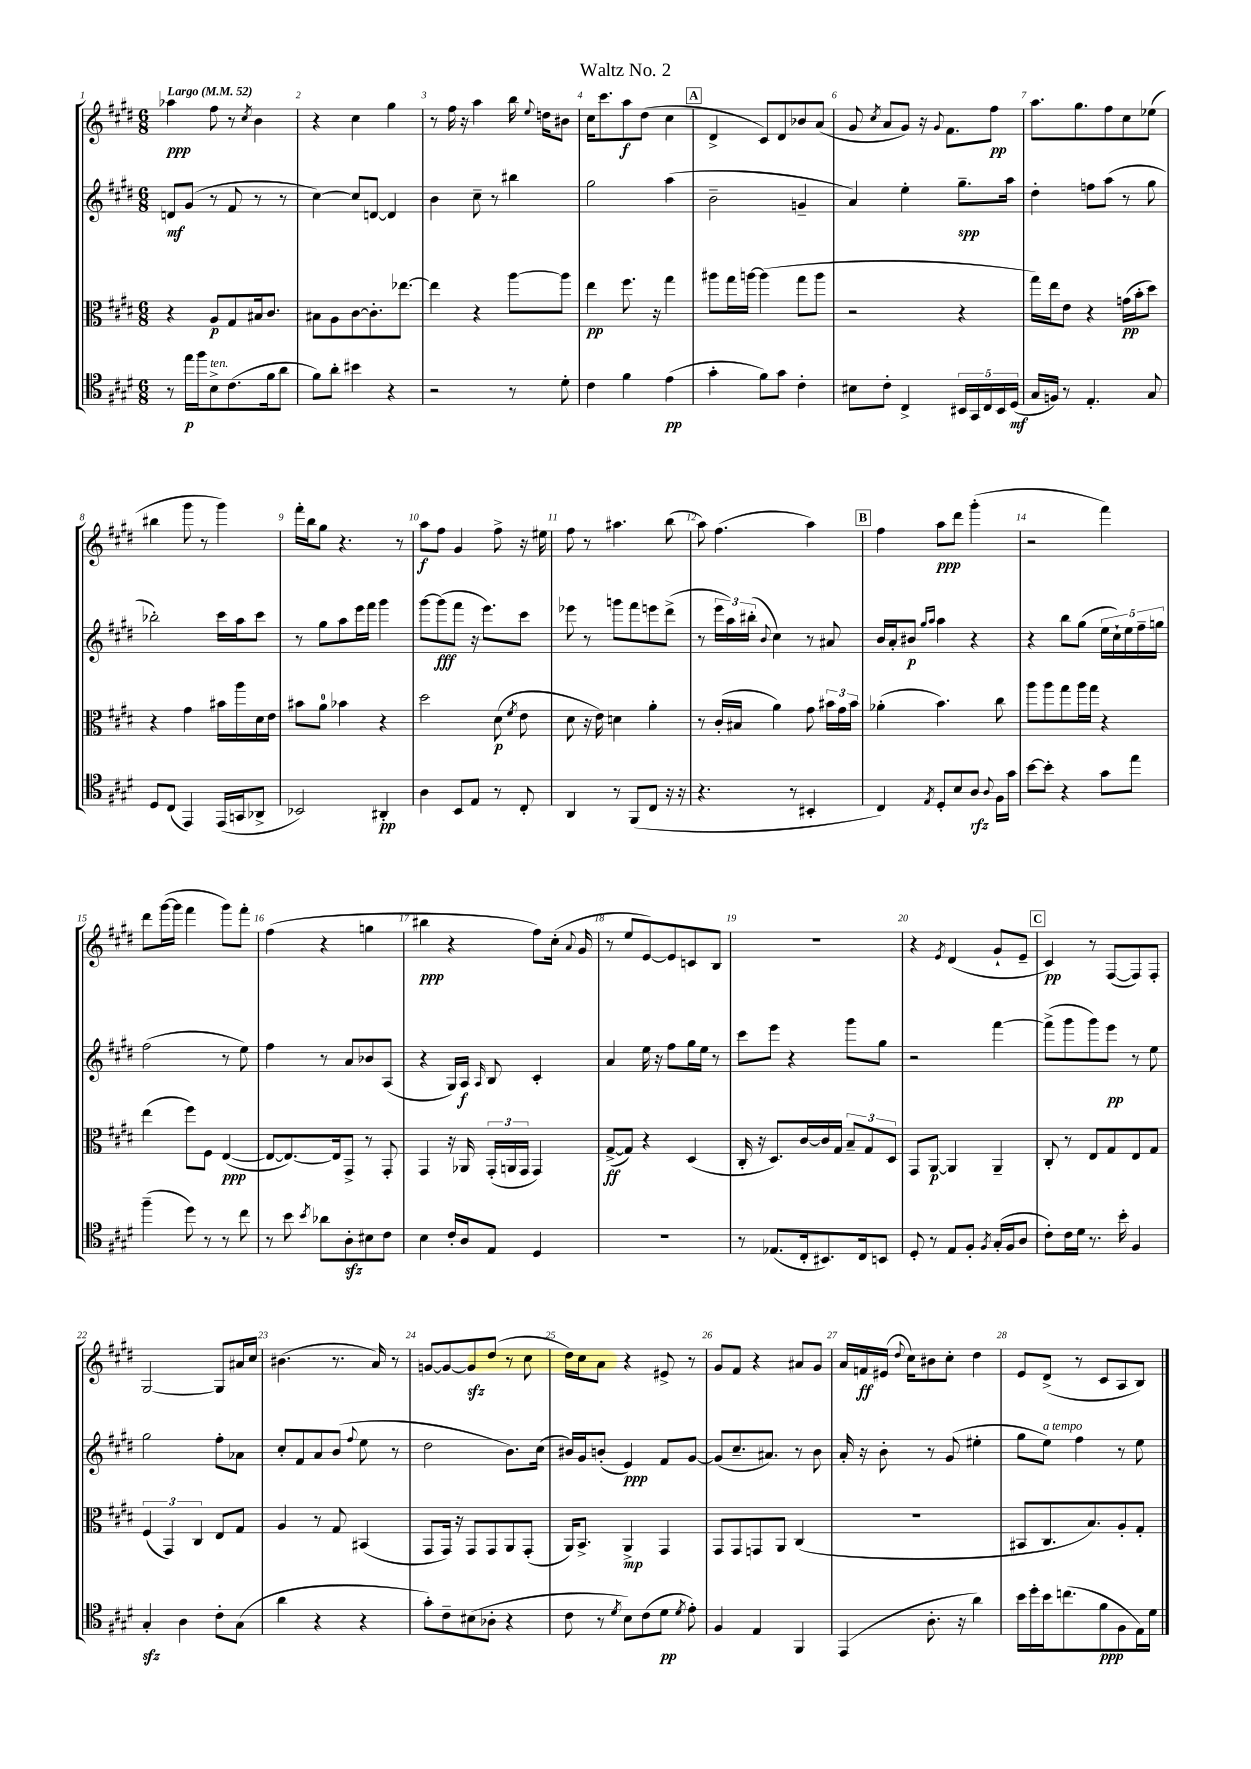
\header { title = "Waltz No. 2" }
<<
\new StaffGroup <<
\new Staff = "s0" {
    \clef treble \key e \major \numericTimeSignature \time 6/8 \tempo "Largo" 4 = 52
    \autoBeamOff aes''4\ppp fis''8 r8 \acciaccatura { cis''8 } b'4 |
    r4 cis''4 gis''4 |
    r8 fis''16 r16 a''4 b''16 \appoggiatura { e''8 } d''16[ bis'8] |
    cis''16[ cis'''8. a''8\f dis''8]( cis''4 |
    \mark \markup { \box "A" } dis'4-> cis'8[) dis'8 bes'8 a'8]( |
    gis'8 \acciaccatura { cis''8 } a'8[ gis'8]) r16 \appoggiatura { gis'8 } fis'8.[ fis''8]\pp |
    a''8.[ gis''8. fis''8 cis''8 ees''8]( |
    bis''4 gis'''8 r8 gis'''4) |
    fis'''16[-. b''16 gis''8] r4. r8 |
    a''8[\f fis''8] gis'4 fis''8-> r16 eis''16 |
    fis''8 r8 ais''4. b''8( |
    a''8) fis''4.( a''4) |
    \mark \markup { \box "B" } fis''4 a''8[\ppp dis'''8] gis'''4-.( |
    r2 fis'''4) |
    dis'''8[ gis'''16~( gis'''16] fis'''4 gis'''8[) fis'''8]-. |
    fis''4( r4 g''4 |
    bis''4\ppp r4 fis''8[) cis''16]-.( \appoggiatura { a'8 } gis'16 |
    r8 e''8[ e'8~) e'8 c'8 b8] |
    R2. |
    r4 \acciaccatura { e'8 } dis'4( gis'8[-! e'8]-- |
    \mark \markup { \box "C" } cis'4\pp) r8 fis8[~( fis8) fis8]-. |
    gis2~ gis8[ ais'16 cis''16] |
    bis'4.( r8. a'16) r8 |
    g'8[~ g'8~ g'8\sfz dis''8]( r8 cis''8 |
    dis''16[) cis''16 a'8] r4 eis'8-> r8 |
    gis'8[ fis'8] r4 ais'8[ gis'8] |
    a'16[ f'16\ff eis'16]( \appoggiatura { dis''8 } cis''16[) bis'8 cis''8]-. dis''4 |
    e'8[ dis'8]->( r8 cis'8[ a8 b8]) \bar "|." |
}
\new Staff = "s1" {
    \clef treble \key e \major \numericTimeSignature \time 6/8
    \autoBeamOff d'8[\mf gis'8]( r8 fis'8 r8 r8 |
    cis''4~) cis''8[ d'8]~ d'4 |
    b'4 cis''8-- r8 bis''4 |
    gis''2 a''4( |
    \mark \markup { \box "A" } b'2-- g'4-- |
    a'4) e''4-. gis''8.[--\spp a''16] |
    dis''4-. f''8[ a''8]( r8 gis''8 |
    bes''2-.) cis'''16[ a''16 cis'''8] |
    r8 gis''8[ a''8 e'''16 fis'''16] gis'''4 |
    gis'''8[~ gis'''8\fff( fis'''8] r16 e'''8.[) cis'''8] |
    ees'''8 r8 g'''8[ fis'''8 e'''8 dis'''8]->( |
    r8 \tuplet 3/2 { e'''16[ a''16) bis''16]-.( } \appoggiatura { b'8 } cis''4) r8 ais'8 |
    \mark \markup { \box "B" } b'16[ a'16-. bis'8]\p \grace { gis''16[ a''16] } a''4 r4 |
    r4 b''8[ gis''8]( \tuplet 5/4 { e''16[ cis''16-!) e''16 fis''16-- g''16] } |
    fis''2( r8 e''8) |
    fis''4 r8 a'8[ bes'8 a8]( |
    r4 gis16[) a16]\f \grace { a16 } b8 cis'4-. |
    a'4 e''16 r16 fis''8[ gis''16 e''16] r8 |
    cis'''8[ e'''8] r4 gis'''8[ gis''8] |
    r2 fis'''4~ |
    \mark \markup { \box "C" } fis'''8[->( gis'''8 gis'''8) e'''8]\pp r8 e''8 |
    gis''2 fis''8[-. aes'8] |
    cis''8[-. fis'8 a'8 b'8]( \appoggiatura { fis''8 } e''8 r8 |
    dis''2 b'8.[) cis''16]( |
    bis'16[) gis'16 b'8]-.( e'4\ppp) fis'8[ gis'8]~ |
    gis'8[( cis''8.-- ais'8.]) r8 b'8 |
    a'16-. r16 b'8-. r8 gis'8( eis''4-. |
    gis''8[ e''8]^\markup { \italic "a tempo" }) fis''4 r8 e''8 \bar "|." |
}
\new Staff = "s2" {
    \clef alto \key e \major \numericTimeSignature \time 6/8
    \autoBeamOff r4 a8[\p gis8 bis16 cis'8.] |
    bis8[ a8 cis'8~ cis'8.-. ees''8.]~ |
    ees''4 r4 a''8[~ a''8] |
    e''4\pp fis''8. r16 gis''4 |
    \mark \markup { \box "A" } ais''8[ gis''16 a''16]~ a''4( gis''8[ a''8] |
    r2 r4 |
    gis''16[) e''16 e'8] r4 g'16[\pp( b'16-. dis''8]) |
    r4 gis'4 bis'16[ a''16 dis'16 e'16] |
    bis'8[ a'8]-0 bes'4 r4 |
    dis''2 dis'8\p( \acciaccatura { fis'8 } e'8 |
    dis'8 r16 e'16) d'4 a'4-. |
    r8 cis'16[-.( bis16] a'4) gis'8 \tuplet 3/2 { bis'16[ gis'16 bis'16] } |
    \mark \markup { \box "B" } aes'4-.( b'4.) cis''8 |
    a''8[ a''8 gis''8 a''16 gis''16] r4 |
    e''4( fis''8[) fis8] e4~\ppp( |
    e8[~ e8.~) e16 gis,8]-> r8 gis,8-. |
    gis,4 r16 aes,16 \tuplet 3/2 { gis,16[-.( a,16 gis,16] } gis,4) |
    gis8[~->\ff( gis8]) r4 dis4( |
    cis16-. r16 dis8.[) cis'16~ cis'16 gis16] \tuplet 3/2 { b8[-- gis8 dis8] } |
    gis,8[ a,8]~\p a,4 a,4-- |
    \mark \markup { \box "C" } cis8-. r8 e8[ gis8 e8 gis8] |
    \tuplet 3/2 { fis4( gis,4) cis4 } e8[ gis8] |
    a4 r8 gis8 bis,4( |
    gis,8[ gis,16]) r16 gis,8[ gis,8 a,8 gis,8]-.( |
    a,16[) b,8.]-> a,4->\mp gis,4 |
    gis,8[ gis,8 g,8 a,8] cis4( |
    R2. |
    bis,8[ cis8. b8.) a8-. gis8]-. \bar "|." |
}
\new Staff = "s3" {
    \clef tenor \key e \major \numericTimeSignature \time 6/8
    \autoBeamOff r8 e''16[\p fis''16 b8->^\markup { \italic "ten." } cis'8.( fis'16 a'8] |
    fis'8[) a'8]-. bis'4 r4 |
    r2 r8 dis'8-. |
    cis'4 fis'4 e'4\pp( |
    \mark \markup { \box "A" } gis'4-. fis'8[) gis'8] cis'4-. |
    bis8[ cis'8]-. cis4-> \tuplet 5/4 { bis,16[ gis,16 cis16 bis,16 dis16]\mf( } |
    gis16[ f16]) r8 e4.-. gis8 |
    dis8[ cis8]( e,4) e,16[( g,16 aes,8]-> |
    bes,2) ais,4-.\pp |
    a4 b,8[ e8] r8 cis8-. |
    a,4 r8 fis,8[( cis8] r16 r16 |
    r4. r8 bis,4-. |
    \mark \markup { \box "B" } cis4) \acciaccatura { e8 } dis8[-. b8 a8]\rfz \appoggiatura { a8 } fis16[ gis'16] |
    b'8[~ b'8]-. r4 gis'8[ e''8] |
    fis''4--( dis''8) r8 r8 cis''8 |
    r8 b'8 \acciaccatura { b'8 } aes'8[ a8-.\sfz bis8 cis'8] |
    b4 cis'16[-. a16 e8] dis4 |
    R2. |
    r8 ees8.[( cis16-. bis,8.) cis16 b,8] |
    dis8-. r8 e8[ fis8]-. \acciaccatura { fis8 } gis16[-.( fis16 a8] |
    \mark \markup { \box "C" } cis'8[-.) cis'16 dis'16] r8. b'16-. fis4 |
    gis4-.\sfz a4 cis'8[-. gis8]( |
    a'4 r4 r4 |
    gis'8[-.) cis'8-- bis8( aes8]-. r4 |
    cis'8 r8 \acciaccatura { dis'8 } b8[) cis'8( dis'8]\pp \acciaccatura { dis'8 } e'8-.) |
    fis4 e4 fis,4 |
    e,4( a8.-. r16 a'4) |
    b'16[ dis''16-. b'16 c''8.( fis'8\ppp fis8 e16) dis'16] \bar "|." |
}
>>
>>
\layout { \context { \Score \override BarNumber.break-visibility = ##(#f #t #t) barNumberVisibility = #all-bar-numbers-visible } }
